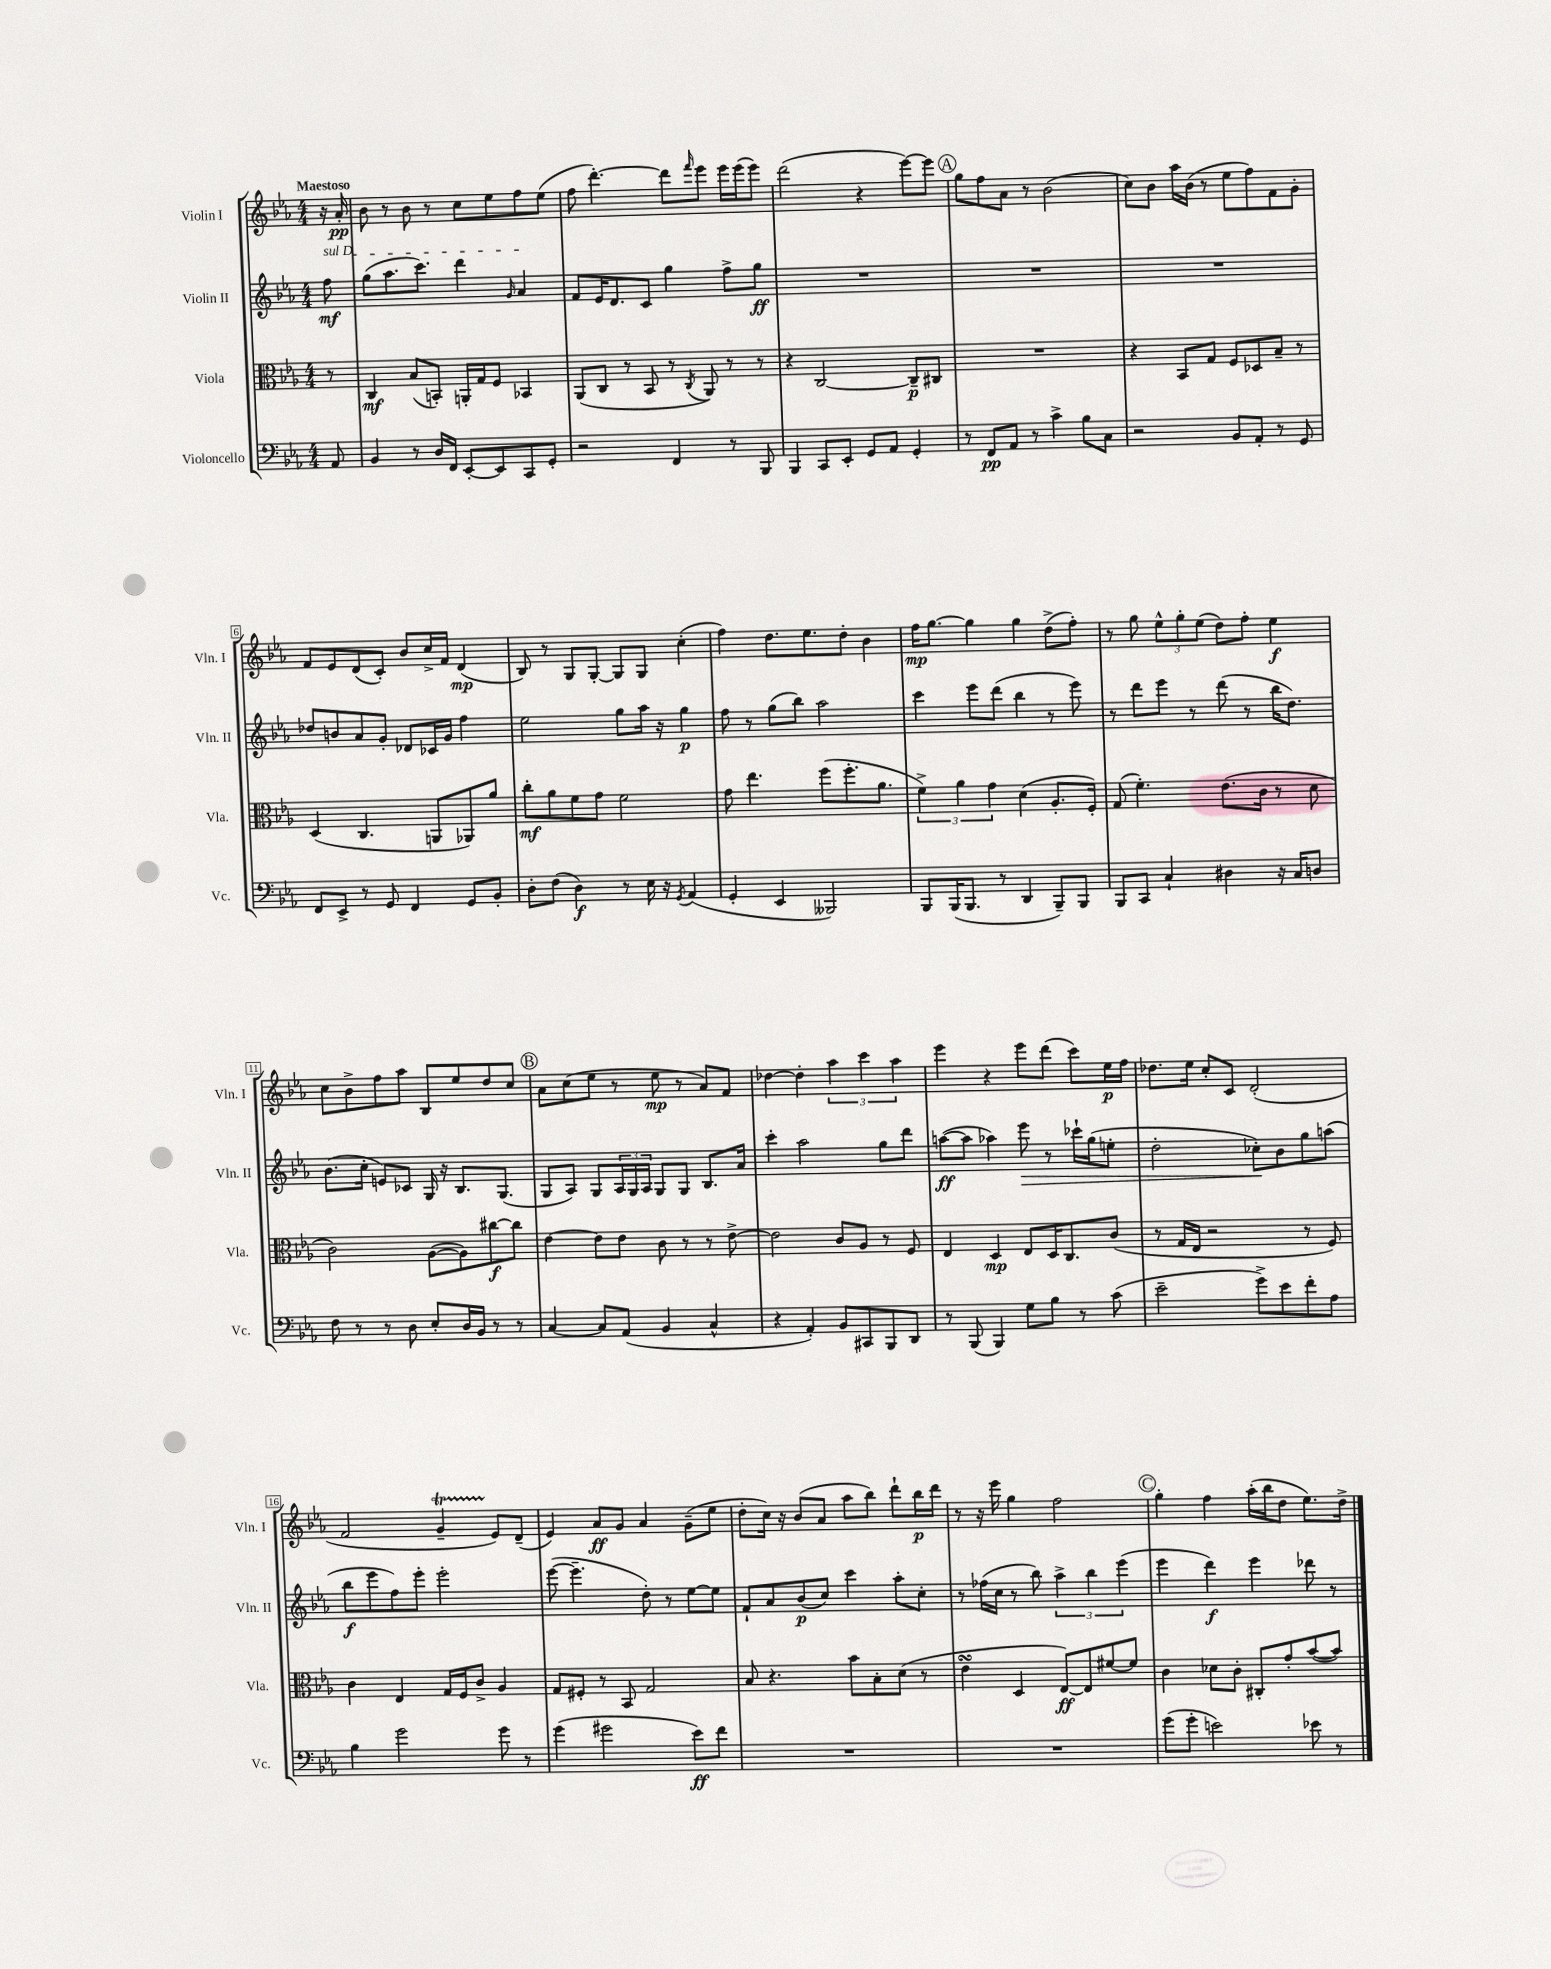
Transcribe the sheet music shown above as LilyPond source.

<<
\new StaffGroup <<
\new Staff = "s0" \with { instrumentName = "Violin I" shortInstrumentName = "Vln. I" } {
    \clef treble \key ees \major \numericTimeSignature \time 4/4 \partial 8 \tempo "Maestoso"
    r16 aes'16-.\pp |
    bes'8 r8 bes'8 r8 c''8 ees''8 f''8 ees''8( |
    f''8 d'''4.~-.) d'''8 \grace { f'''16 } ees'''8 ees'''16 ees'''16( ees'''8) |
    d'''2( r4 ees'''8~) ees'''8 |
    \mark \markup { \circle "A" } g''8 f''8 aes'8 r8 bes'2( |
    c''8) bes'8 aes''16 bes'16( r8 ees''8 f''8) f'8 g'8-. |
    f'8 ees'8 d'8( c'8-.) bes'8 c''16-> f'16 d'4\mp( |
    bes8) r8 g8 g8~-. g8 g8 c''4-.( |
    f''4) d''8. ees''8. d''8-. bes'4 |
    f''16\mp g''8.~ g''4 g''4 d''8->( f''8-.) |
    r8 g''8 \tuplet 3/2 { ees''8-^ g''8-. ees''8( } d''8) f''8-. ees''4\f |
    c''8 bes'8-> f''8 aes''8 bes8 ees''8 d''8 c''8 |
    \mark \markup { \circle "B" } aes'8 c''8( ees''8 r8 ees''8\mp r8 aes'8) f'8 |
    des''4~ des''4-. \tuplet 3/2 { aes''4 c'''4 aes''4 } |
    ees'''4 r4 ees'''8 d'''8( c'''8) ees''16\p f''16 |
    des''8. ees''16 c''8-. c'8 d'2-.( |
    f'2 g'4--\startTrillSpan ees'8\stopTrillSpan) d'8--( |
    ees'4) aes'8\ff g'8 aes'4 g'8--( ees''8 |
    d''8-. c''16) r16 bes'8( aes'8 aes''8 bes''8) d'''8-! bes''16\p d'''16 |
    r8 r16 ees'''16 g''4 f''2 |
    \mark \markup { \circle "C" } g''4-. f''4 aes''16-.( bes''16 d''8 ees''8.) d''16-> \bar "|." |
}
\new Staff = "s1" \with { instrumentName = "Violin II" shortInstrumentName = "Vln. II" } {
    \clef treble \key ees \major \numericTimeSignature \time 4/4 \partial 8
    \once \override TextSpanner.bound-details.left.text = \markup { \italic "sul D" } f''8\mf\startTextSpan |
    g''8( aes''8. c'''8.) d'''4 \grace { g'16 } aes'4\stopTextSpan |
    f'8 ees'16 d'8. c'8 g''4 f''8-> g''8\ff |
    R1 |
    \mark \markup { \circle "A" } R1 |
    R1 |
    des''8 b'8 aes'8 g'8-. des'8 ces'16 g'16 f''4 |
    ees''2 g''8 aes''16 r16 g''4\p |
    f''8 r8 g''8( bes''8) aes''2 |
    c'''4 ees'''8 d'''8( bes''4 r8 ees'''8) |
    r8 d'''8 ees'''8 r8 d'''8( r8 bes''16 d''8.) |
    bes'8.( c''16-. e'8) ces'8 g16 r16 bes8. g8.( |
    \mark \markup { \circle "B" } g8 aes8) g8 \tuplet 3/2 { aes16 g16 aes16 } g8 g8 bes8. aes'16 |
    c'''4-. aes''2 g''8 d'''8 |
    a''8~\ff( a''8 aes''4) ees'''8\> r8 ces'''16-! g''16( e''8-. |
    d''2-. ces''8-.\!) bes'8 g''8 a''8( |
    bes''8\f ees'''8 f''8) ees'''8-. ees'''2-. |
    ees'''8~( ees'''4.-- d''8-.) r8 ees''8~ ees''8 |
    f'8-! aes'8 bes'8\p( c''8) c'''4 aes''8-. c''8-. |
    r8 fes''16( c''16 r8 bes''8) \tuplet 3/2 { aes''4-> bes''4 ees'''4( } |
    \mark \markup { \circle "C" } ees'''4 d'''4\f) ees'''4 des'''8 r8 \bar "|." |
}
\new Staff = "s2" \with { instrumentName = "Viola" shortInstrumentName = "Vla." } {
    \clef alto \key ees \major \numericTimeSignature \time 4/4 \partial 8
    r8 |
    c4\mf bes8( b,8-.) a,16-. g16 f8 bes,4 |
    aes,8( c8 r8 bes,8 r8 \acciaccatura { c8 } aes,8) r8 r8 |
    r4 c2~ c8--\p cis8 |
    \mark \markup { \circle "A" } R1 |
    r4 bes,8 g8 f8 des8 bes8-- r8 |
    d4( c4. a,8 aes,8) aes'8 |
    c''8-.\mf aes'8 f'8 g'8 f'2 |
    g'8 ees''4. f''8( f''8.-. aes'8. |
    \tuplet 3/2 { f'4->) aes'4 g'4 } d'4( aes8.-. f16-.) |
    g8( f'4.-.) ees'8.( c'16 r8 d'8 |
    c'2) aes8~( aes8) cis''8~\f cis''8 |
    \mark \markup { \circle "B" } ees'4~ ees'8 ees'8 c'8 r8 r8 ees'8~-> |
    ees'2 c'8 aes8 r8 f8 |
    ees4 d4\mp ees8 d16 c8. c'8( |
    r8 g16 ees16 r2 r8 f8) |
    c'4 ees4 g16 f16 c'8-> aes4 |
    g8 fis8-. r8 bes,8 g2 |
    bes8 r4. bes'8 bes8-. d'8( r8 |
    ees'4\turn d4 ees8~\ff) ees8 fis'8~ fis'8 |
    \mark \markup { \circle "C" } c'4 des'8 c'8-. cis8-. g'8-. bes'8~( bes'8) \bar "|." |
}
\new Staff = "s3" \with { instrumentName = "Violoncello" shortInstrumentName = "Vc." } {
    \clef bass \key ees \major \numericTimeSignature \time 4/4 \partial 8
    aes,8 |
    bes,4 r8 d16 f,16 ees,8~-. ees,8 c,8 g,8-. |
    r2 f,4 r8 bes,,8 |
    bes,,4 c,8 ees,8-. g,8 aes,8 g,4-. |
    \mark \markup { \circle "A" } r8 f,8\pp aes,8 r8 c'4-> bes8 c8 |
    r2 bes,8 aes,8-. r8 g,8 |
    f,8 ees,8-> r8 g,8 f,4 g,8 bes,8-. |
    d8-. f8( d4\f) r8 ees16 r16 \acciaccatura { g,8 } aes,4( |
    g,4-. ees,4 beses,,2) |
    bes,,8 bes,,16( bes,,8. r8 d,4 bes,,8--) bes,,8 |
    bes,,8 c,8 c4-! dis4 r16 c16 d8 |
    f8 r8 r8 d8 ees8-. d16 bes,16 r8 r8 |
    \mark \markup { \circle "B" } c4~ c8 aes,8( bes,4 c4-^ |
    r4 aes,4-.) bes,8 cis,8 bes,,8 d,8 |
    r8 bes,,8( bes,,4) g8 bes8 r8 c'8( |
    ees'2-- g'8->) ees'8 f'8-. aes8 |
    bes4 g'2 g'8 r8 |
    g'4( gis'2 ees'8\ff) f'8 |
    R1 |
    R1 |
    \mark \markup { \circle "C" } g'8( g'8-. e'2) ees'8 r8 \bar "|." |
}
>>
>>
\layout { \context { \Score \override BarNumber.stencil = #(make-stencil-boxer 0.1 0.3 ly:text-interface::print) } }
